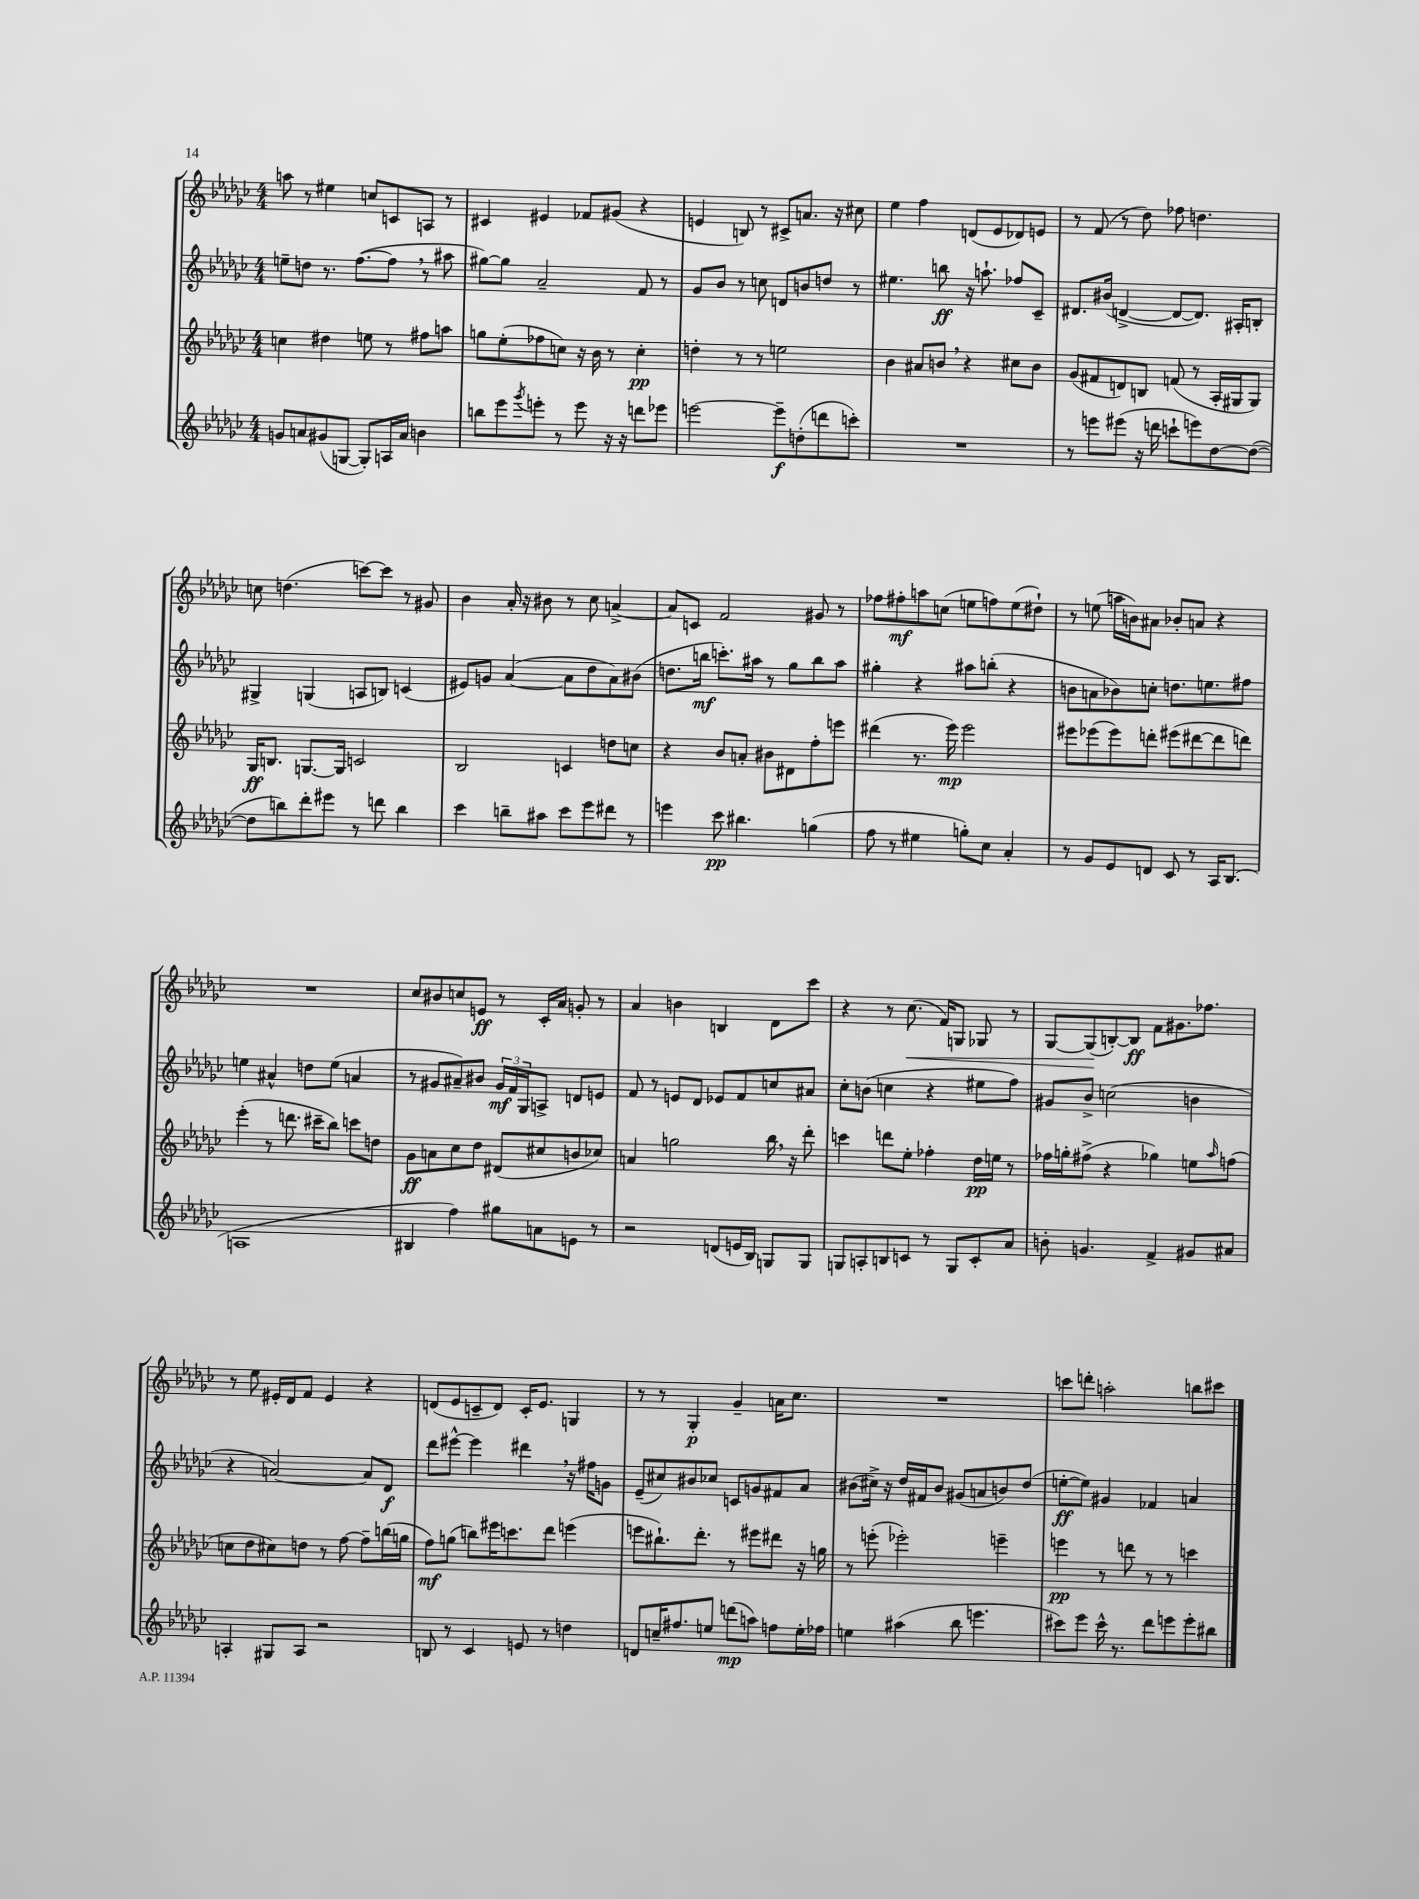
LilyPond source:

<<
\new StaffGroup <<
\new Staff = "s0" {
    \clef treble \key ges \major \numericTimeSignature \time 4/4
    a''8 r8 eis''4 c''8 c'8 a8 r8 |
    cis'4 eis'4 fes'8 gis'8( r4 |
    e'4 b8) r8 cis'8-> a'8. r16 cis''8 |
    ees''4 f''4 d'8( ees'8 des'8) e'8 |
    r8 f'8( r8 des''8) fes''8 d''4. |
    c''8 d''4.( c'''8~) c'''8 r8 gis'8 |
    bes'4 aes'16-. r16 bis'8 r8 ces''8 a'4~-> |
    a'8 c'8 f'2 gis'8 r8 |
    fes''8 fis''8-.\mf a''8 c''8( e''8 f''8) e''8( dis''8-!) |
    r8 e''8( a''16 b'16) ais'8 bes'8-. a'8 r4 |
    R1 |
    ces''8 bis'8 c''8 e'8\ff r8 ces'16-. aes'16 g'8-. r8 |
    aes'4 b'4 b4 des'8 ces'''8 |
    r4 r8 ces''8.\<( f'16) g8 ges8 r8 |
    ges8~ ges8\!( b8~-.) b8\ff f'8 gis'8. fes''8. |
    r8 ees''8 eis'16-. des'16 f'8 eis'4 r4 |
    d'8( ees'8 c'8-- d'8) c'16-. ees'8. g4 |
    r8 r8 ges4-.\p ges'4-- a'16 ces''8. |
    R1 |
    c'''8 d'''8-. a''2-. b''8 cis'''8 \bar "|." |
}
\new Staff = "s1" {
    \clef treble \key ges \major \numericTimeSignature \time 4/4
    e''8-- d''8 r8. f''8.~( f''8 \breathe r8 ais''8 |
    gis''8~) gis''8 aes'2-- f'8 r8 |
    ges'8 bes'8 r8 c''8 d'8 b'8 d''8 r8 |
    eis''4. b''8\ff r16 a''8.-! fes''8 ces'8-- |
    dis'8. bis'16( d'4~-> d'8~ d'8.) ais16-. b8-. |
    gis4-> g4( a8 b8) c'4( |
    eis'8) g'8 aes'4~( aes'8 des''8 aes'8) bis'8( |
    d''8. b''16\mf c'''8.-.) ais''16 r8 ges''8 b''8 ais''8 |
    gis''4-. r4 ais''8 b''8-.( r4 |
    b'8 a'8 bes'8) c''8-. d''8. e''8. fis''8 |
    e''4 ais'4-^ d''8 e''8( a'4 |
    r8 gis'8 ais'8--) bis'8 \tuplet 3/2 { gis'16\mf f'16 ges16 } a8-> d'8 e'8 |
    f'8 r8 e'8 des'8 ees'8 f'8 c''8 ais'8 |
    ces''8-. b'8( c''4 r4 eis''8 f''8) |
    gis'8 bes'8-> c''2( b'4 |
    r4 a'2~) a'8 des'8\f |
    des'''8 eis'''8~-^ eis'''4 dis'''4 \breathe r16 fis''16 g'8 |
    ees'8--( cis''8) bis'8 ces''8 c'8 g'8 fis'8 aes'8 |
    bis'8( cis''16->) r16 des''16 fis'16 bis'8 gis'8( a'8 b'8) des''8( |
    e''8~-.\ff e''8) gis'4 fes'4 a'4 \bar "|." |
}
\new Staff = "s2" {
    \clef treble \key ges \major \numericTimeSignature \time 4/4
    c''4 dis''4 e''8 r8 fis''8 a''8 |
    g''8 ees''8-.( fes''8 c''8) r16 bes'16 r8 c''4-.\pp |
    d''4-. r8 r8 e''2 |
    bes'4 ais'8 b'8 \breathe r4 cis''8 b'8 |
    ges'8( fis'8 d'8) b8 f'8( r8 aes16-. gis16 gis8) |
    ges16\ff b8. g8.~ g16 c'2 |
    bes2 c'4 d''8 c''8 |
    r4 bes'8 a'8-. bis'8 dis'8 f''8-. e'''8 |
    dis'''4( r8. ees'''16\mp) ees'''2 |
    eis'''8 ees'''8( ees'''8) d'''8-. eis'''8( dis'''8~ dis'''8 d'''8) |
    ees'''4-.( r8 d'''8. cis'''16-- bes''8) c'''8 d''8 |
    ges'8\ff a'8 ces''8 des''8 dis'8( cis''8 b'8 ces''8) |
    a'4 g''2 bes''16 \breathe r16 des'''8-. |
    c'''4 d'''8 ees''8-. fes''4-. des''16\pp e''16 r8 |
    fes''16 g''16-. fis''8->( r4 ges''4) e''8 \grace { aes''16 } f''8( |
    c''8 des''8 cis''8) d''8 r8 f''8~ f''8-- b''16( g''16 |
    f''8\mf) g''8( b''8) eis'''16 c'''8. des'''8 e'''4( |
    e'''8 bis''8.-!) des'''8.-. r8 eis'''8 dis'''8 r16 g''16 |
    r8 e'''8-.( ees'''2-.) e'''4-- |
    e'''4\pp r8 d'''8 r8 r8 c'''4 \bar "|." |
}
\new Staff = "s3" {
    \clef treble \key ges \major \numericTimeSignature \time 4/4
    g'8 a'8 gis'8( g8~ g8-.) a16 a'16 b'4 |
    b''8 ees'''8 \acciaccatura { ges'''8 } e'''8-. r8 e'''8 r16 r16 d'''8 ees'''8 |
    e'''2~ e'''8--\f d''8-.( d'''8 c'''8-.) |
    R1 |
    r8 e'''8 eis'''8( r16 d'''16 c'''8-! e'''8) des''8~ des''8~( |
    des''8 b''8) des'''8-. eis'''8 r8 d'''8 b''4 |
    ces'''4 b''8-- ais''8 ces'''8 ees'''8 dis'''8 r8 |
    e'''4 ces'''8\pp bis''4. g''4( |
    f''8 r8 eis''4 g''8-.) ces''8 aes'4-. |
    r8 ges'8 ees'8 d'8 ces'8 r8 aes16 bes8.( |
    a1 |
    bis4 f''4) gis''8 a'8 e'8 r8 |
    r2 d'8( e'16 bes16) g8 g8 |
    g8 a8-. b8 c'8 r8 g8 c'8-. aes'8 |
    b'8-. g'4. f'4-> gis'8 ais'8 |
    a4-. gis8 a8 r2 |
    b8 r8 ces'4 e'8 r8 d''4 |
    d'8 c''16-- fis''8. e''8 d'''8\mp( a''8) f''8 e''16-. fes''16 |
    e''4 ais''4( bes''8 e'''4. |
    cis'''8) ees'''8 cis'''16-^ r8. des'''8 e'''8 e'''8-. bis''8 \bar "|." |
}
>>
>>
\layout { \context { \Score \remove "Bar_number_engraver" } }
